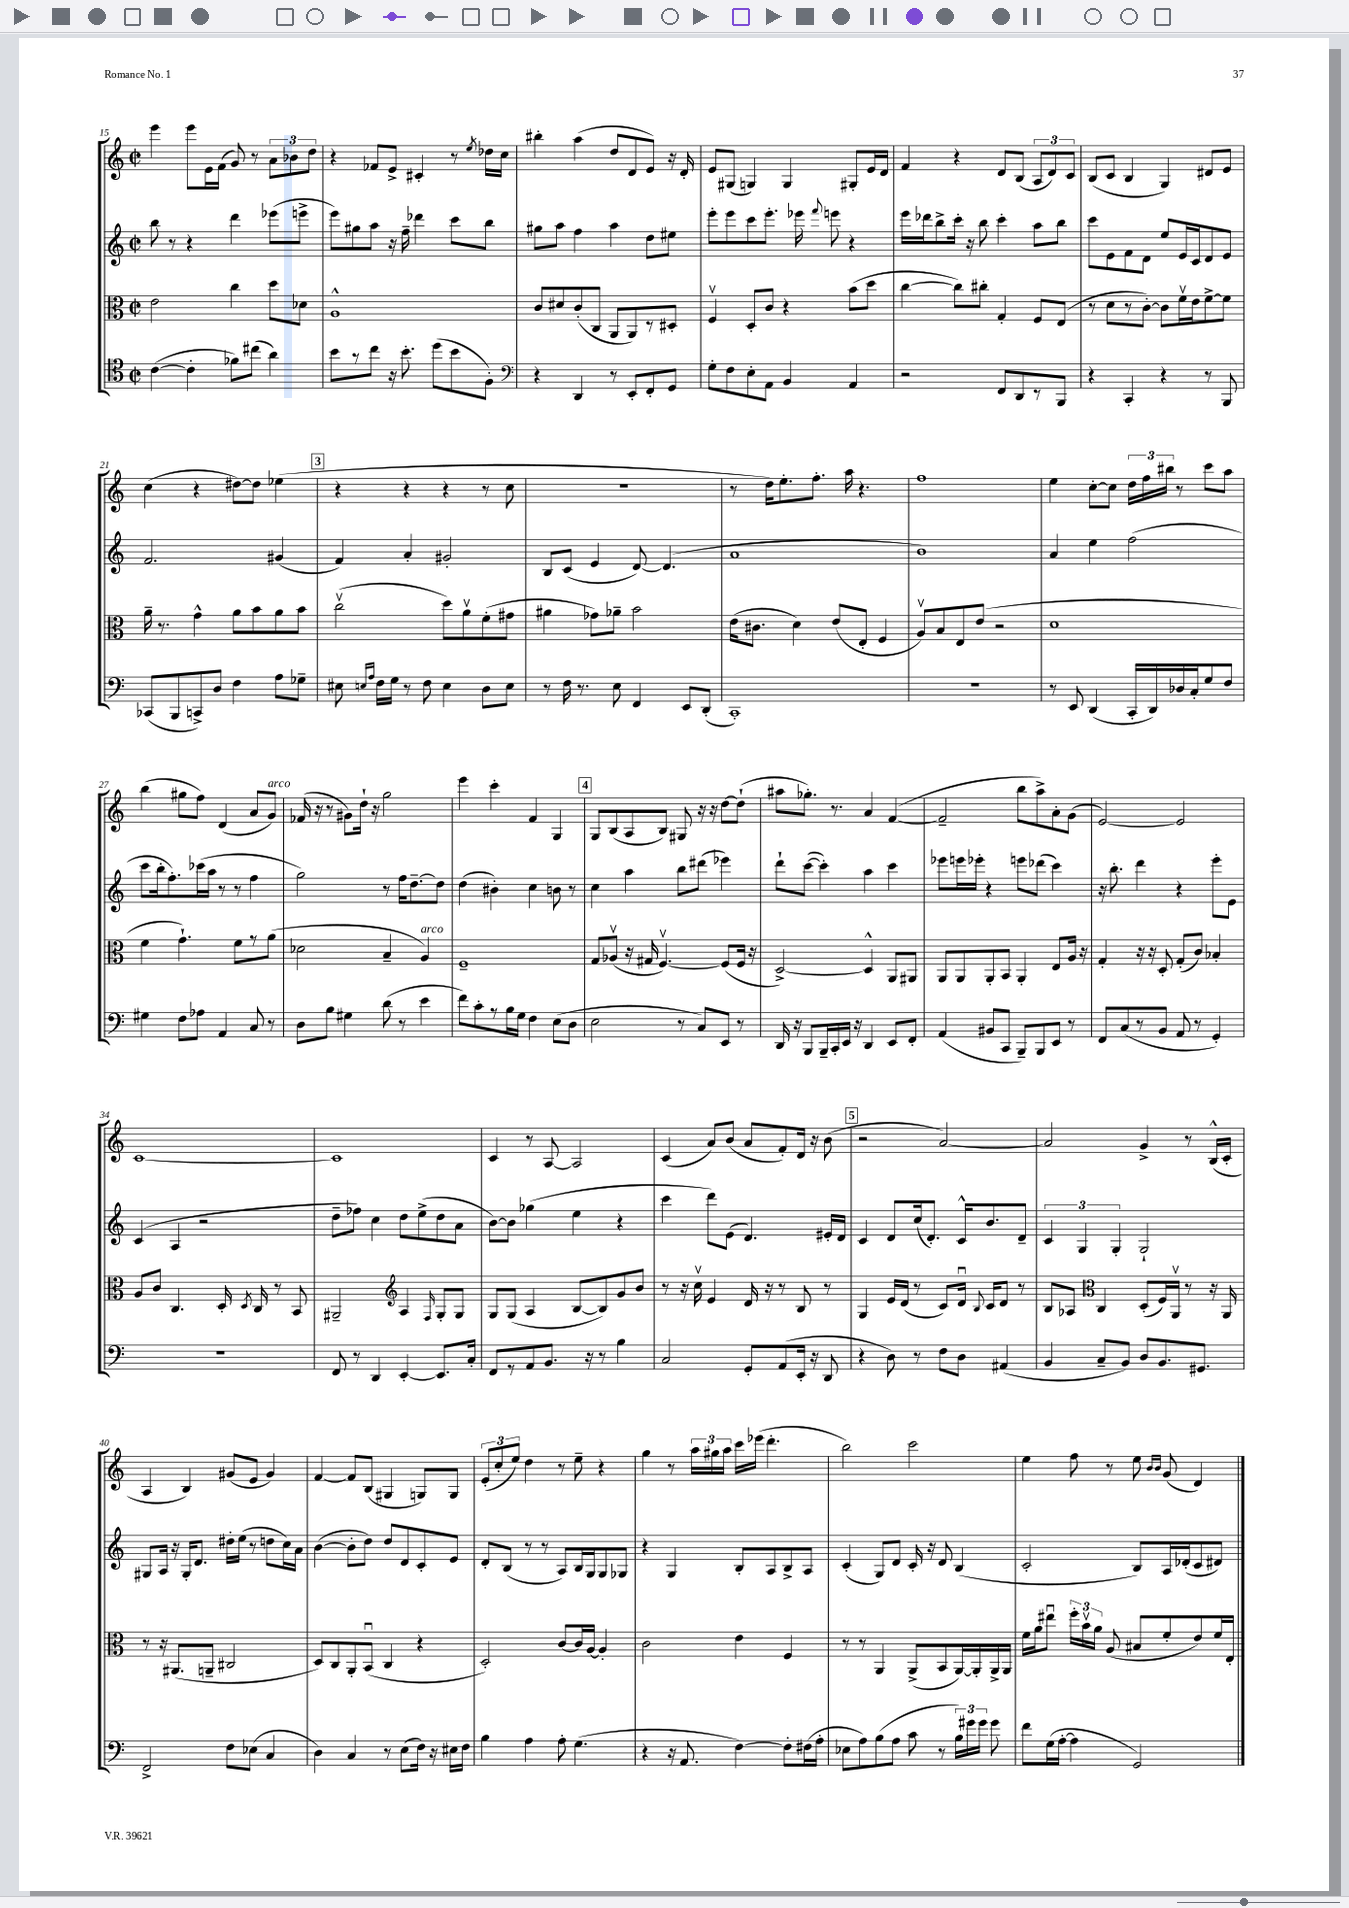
<<
\new StaffGroup <<
\new Staff = "s0" {
    \clef treble \key c \major \defaultTimeSignature \time 2/2
    \autoBeamOff e'''4 e'''8[ e'16 f'16]( g'8) r8 \tuplet 3/2 { a'8[ bes'8 d''8] } |
    r4 fes'8[ e'8]-> cis'4-. r8 \acciaccatura { e''8 } des''16[ c''16] |
    bis''4-. a''4( d''8[ d'8 e'8]) r16 d'16-. |
    e'8[ gis8]( g4) g4 gis8[-. e'16 d'16] |
    f'4 r4 d'8[ b8]( \tuplet 3/2 { a8[ d'8) c'8] } |
    b8[( c'8] b4 g4) dis'8[ e'8] |
    c''4( r4 dis''8[~) dis''8] ees''4( |
    \mark \markup { \box "3" } r4 r4 r4 r8 c''8 |
    R1 |
    r8 d''16[) e''8.-. f''8.]-. a''16 r4. |
    f''1 |
    e''4 c''8[~-. c''8] \tuplet 3/2 { d''16[ f''16 bis''16] } r8 c'''8[ a''8] |
    b''4( gis''8[ f''8]) d'4( a'8[ g'8]^\markup { \italic "arco" }) |
    fes'16( r16 r8 gis'8[) d''16]-! r16 g''2 |
    e'''4 c'''4-. f'4 g4 |
    \mark \markup { \box "4" } g8[ b8( a8 b8]) gis8 r16 r16 d''8[~ d''8]-!( |
    ais''8[ ges''8.]-.) r8. a'4 f'4~( |
    f'2-- b''8[ a''8->) a'8-. g'8]( |
    e'2~) e'2 |
    c'1~ |
    c'1 |
    c'4 r8 a8~ a2 |
    c'4( a'8[) b'8]( a'8[ f'8-.) d'16] r16 b'8( |
    \mark \markup { \box "5" } r2 a'2~) |
    a'2 g'4-> r8 b16[-^( c'16]-. |
    a4 b4) gis'8[( e'8] gis'4) |
    f'4~ f'8[ b8]( gis4 g8[) g8] |
    \tuplet 3/2 { e'8[-.( c''8-. e''8]) } d''4 r8 e''8-- r4 |
    g''4 r8 \tuplet 3/2 { a''16[ gis''16 a''16] } c'''16[ ees'''16]( d'''4.-. |
    b''2) c'''2 |
    e''4 f''8 r8 e''8 \grace { b'16[ b'16] } g'8( d'4) \bar "|." |
}
\new Staff = "s1" {
    \clef treble \key c \major \defaultTimeSignature \time 2/2
    \autoBeamOff b''8 r8 r4 d'''4 ees'''8[( e'''8]-> |
    e'''8[) gis''8 a''8] r16 f''16-- des'''4 c'''8[ b''8] |
    gis''8[ a''8] f''4 a''4 d''8[ eis''8] |
    e'''8[-. e'''8 c'''8 e'''8.]-. ees'''16 \appoggiatura { f'''8 } e'''8 r4 |
    e'''16[ des'''16 b''8-> c'''16]-. r16 b''8 c'''4-. a''8[ b''8] |
    c'''8[ e'8 f'8 d'8] e''8[ e'16 c'16 d'8 e'8] |
    f'2. gis'4( |
    \mark \markup { \box "3" } f'4) a'4-. gis'2-. |
    b8[ c'8]( e'4 d'8~) d'4.( |
    a'1 |
    b'1) |
    a'4 e''4 f''2( |
    c'''8[ b''16-. f''8.-.) ces'''16( a''16] r8 r8 f''4 |
    g''2) r8 f''16[ d''8.~-- d''8] |
    d''4( bis'4-.) c''4 b'8 r8 |
    \mark \markup { \box "4" } c''4 a''4 b''8[ dis'''8]( ees'''4) |
    d'''8[-! c'''8]~( c'''4-.) a''4 c'''4 |
    ees'''8[ e'''16 ees'''16]-. r4 e'''8[ des'''8]( c'''4) |
    r16 b''8.-. d'''4 r4 e'''8[-. e'8] |
    c'4( a4 r2 |
    d''8[-- fes''8]) c''4 d''8[ e''8->( d''8 a'8] |
    b'8[~) b'8] ges''4( e''4 r4 |
    c'''4 d'''8[) e'8]( d'4.) eis'16[-. d'16] |
    \mark \markup { \box "5" } c'4 d'8[ c''16( d'8.]-.) c'16[-^ b'8. d'8]-- |
    \tuplet 3/2 { c'4 g4 g4-. } g2-! |
    gis8[ a16] r16 gis16[-. d'8.] dis''16[-. e''16]( r8 d''8[ c''16) a'16] |
    b'4~( b'8[-. d''8]) d''8[ d'8 c'8-. e'8] |
    d'8[-. b8]( r8 r8 a8[) b16 g16 g8 ges8] |
    r4 g4 b8[-. a8 b8-> a8] |
    c'4-.( g8[) d'8] c'16-. r16 d'8 b4( |
    c'2-. b8[) a16 des'16-.( c'8 dis'8]) \bar "|." |
}
\new Staff = "s2" {
    \clef alto \key c \major \defaultTimeSignature \time 2/2
    \autoBeamOff e'2 c''4 d''8[ des'8] |
    a1-^ |
    c'8[ dis'8 c'8-.( c8] a,8[ a,8) r8 dis8]-. |
    f4\upbow d8[-. c'8] r4 b'8[( d''8] |
    c''4~ c''8[) cis''8]-. g4-. f8[ e8]( |
    r8 d'8[ r8 c'8]~-.) c'8[ f'16\upbow e'16 f'8~-> f'8] |
    a'16-- r8. g'4-^ a'8[ b'8 a'8 b'8] |
    \mark \markup { \box "3" } c''2\upbow( d''8[) a'8\upbow f'8-.( gis'8] |
    ais'4 ges'8[) aes'8]-- b'2 |
    e'16[( cis'8.] d'4) e'8[( e8]-. f4 |
    a8[\upbow) b8 e8 e'8]( r2 |
    d'1 |
    f'4 g'4.-!) f'8[ r8 a'8]( |
    des'2 b4-- a4^\markup { \italic "arco" }) |
    f1-- |
    \mark \markup { \box "4" } g8[ aes8]\upbow( r16 gis16 f4.~\upbow) f8[( f16] r16 |
    d2~->) d4-^ a,8[ ais,8] |
    a,8[ a,8 a,8-. b,8] a,4-. e8[ a16] r16 |
    g4-. r16 r16 d8-. g8[-.( c'8]) bes4-. |
    a8[ c'8] c4. d16-. \acciaccatura { d8 } c16 r8 b,8 |
    ais,2-- \clef treble a4 \grace { f16 } g8[-. g8] |
    g8[ g8]( a4 b8[~ b8) g'8 b'8] |
    r8 r16 c''16\upbow e'4 d'16 r16 r8 b8 r8 |
    \mark \markup { \box "5" } g4 e'16[ d'16]( r8 c'8[) d'16]\downbow \appoggiatura { b8 } c'16[ d'8] r8 |
    b8[ aes8] \clef alto c4 d8[-.( f16) a,16]\upbow r8 r16 a,16 |
    r8 r16 ais,8.[( a,8]-- cis2 |
    d8[) c8 a,8-. b,8]\downbow( c4 r4 |
    d2-.) c'8[~ c'16 a16]~ a4-. |
    c'2 e'4 f4 |
    r8 r8 a,4 a,8[->( b,8 a,16~) a,16-. a,16-> a,16] |
    f'16[ a'16 eis''8]\downbow \tuplet 3/2 { f''16[-. b'16\upbow a'16] } a8( bis8[ f'8-. e'8) f'16 e16]-. \bar "|." |
}
\new Staff = "s3" {
    \clef tenor \key c \major \defaultTimeSignature \time 2/2
    \autoBeamOff c'4~( c'4-. fes'8[) cis''8]( a'4) |
    b'8[ r8 c''8] r16 b'8.-. d''8[( b'8 f8]-.) |
    \clef bass r4 d,4 r8 e,8[-. f,8-. g,8] |
    g8[-. f8 e8-. a,8] b,4 a,4 |
    r2 f,8[ d,8 r8 b,,8] |
    r4 c,4-. r4 r8 b,,8 |
    ces,8[( b,,8 c,8->) d8] f4 a8[ ges8]-- |
    \mark \markup { \box "3" } eis8 \grace { e16[ a16] } f16[ g16] r8 f8 e4 d8[ e8] |
    r8 f16 r8. e8 f,4 e,8[ d,8]-.( |
    c,1-.) |
    r1 |
    r8 e,8 d,4( c,16[-. d,16) des16 c16-. g8 f8] |
    gis4 f8[ aes8] a,4 c8 r8 |
    d8[ b8] gis4 d'8( r8 e'4 |
    f'8[) c'8-. r8 b16 g16] f4 e8[( d8] |
    \mark \markup { \box "4" } e2 r8 c8[) e,8] r8 |
    d,16 r16 b,,8[ b,,16-- c,16-. e,16] r16 d,4 e,8[ f,8]-. |
    a,4( bis,8[ c,8] b,,8[--) b,,8 e,8] r8 |
    f,8[ c8( r8 b,8] a,8 r8 g,4-.) |
    R1 |
    f,8 r8 d,4 e,4~-. e,8.[ c16]-. |
    f,8[ r8 a,8 b,8.] r16 r8 b4 |
    c2 g,8[-. a,8( e,16]-. r16 d,8 |
    \mark \markup { \box "5" } r4 d8) r8 f8[ d8] ais,4( |
    b,4 c8[-- b,8]) d8[ b,8. gis,8.] |
    f,2-> f8[ ees8]( c4 |
    d4) c4 r8 e8[( f16]) r16 eis16[ f16] |
    b4 a4 a8-. g4.( |
    r4 r16 a,8. f4~) f8[-. fis16( a16]-. |
    ees8[ a8) b8( a8] c'8 r8 \tuplet 3/2 { b16[) gis'16 gis'16] } gis'8 |
    f'8[ g16( a16]~-. a4 g,2) \bar "|." |
}
>>
>>
\layout { \context { \Score currentBarNumber = #15 } }
